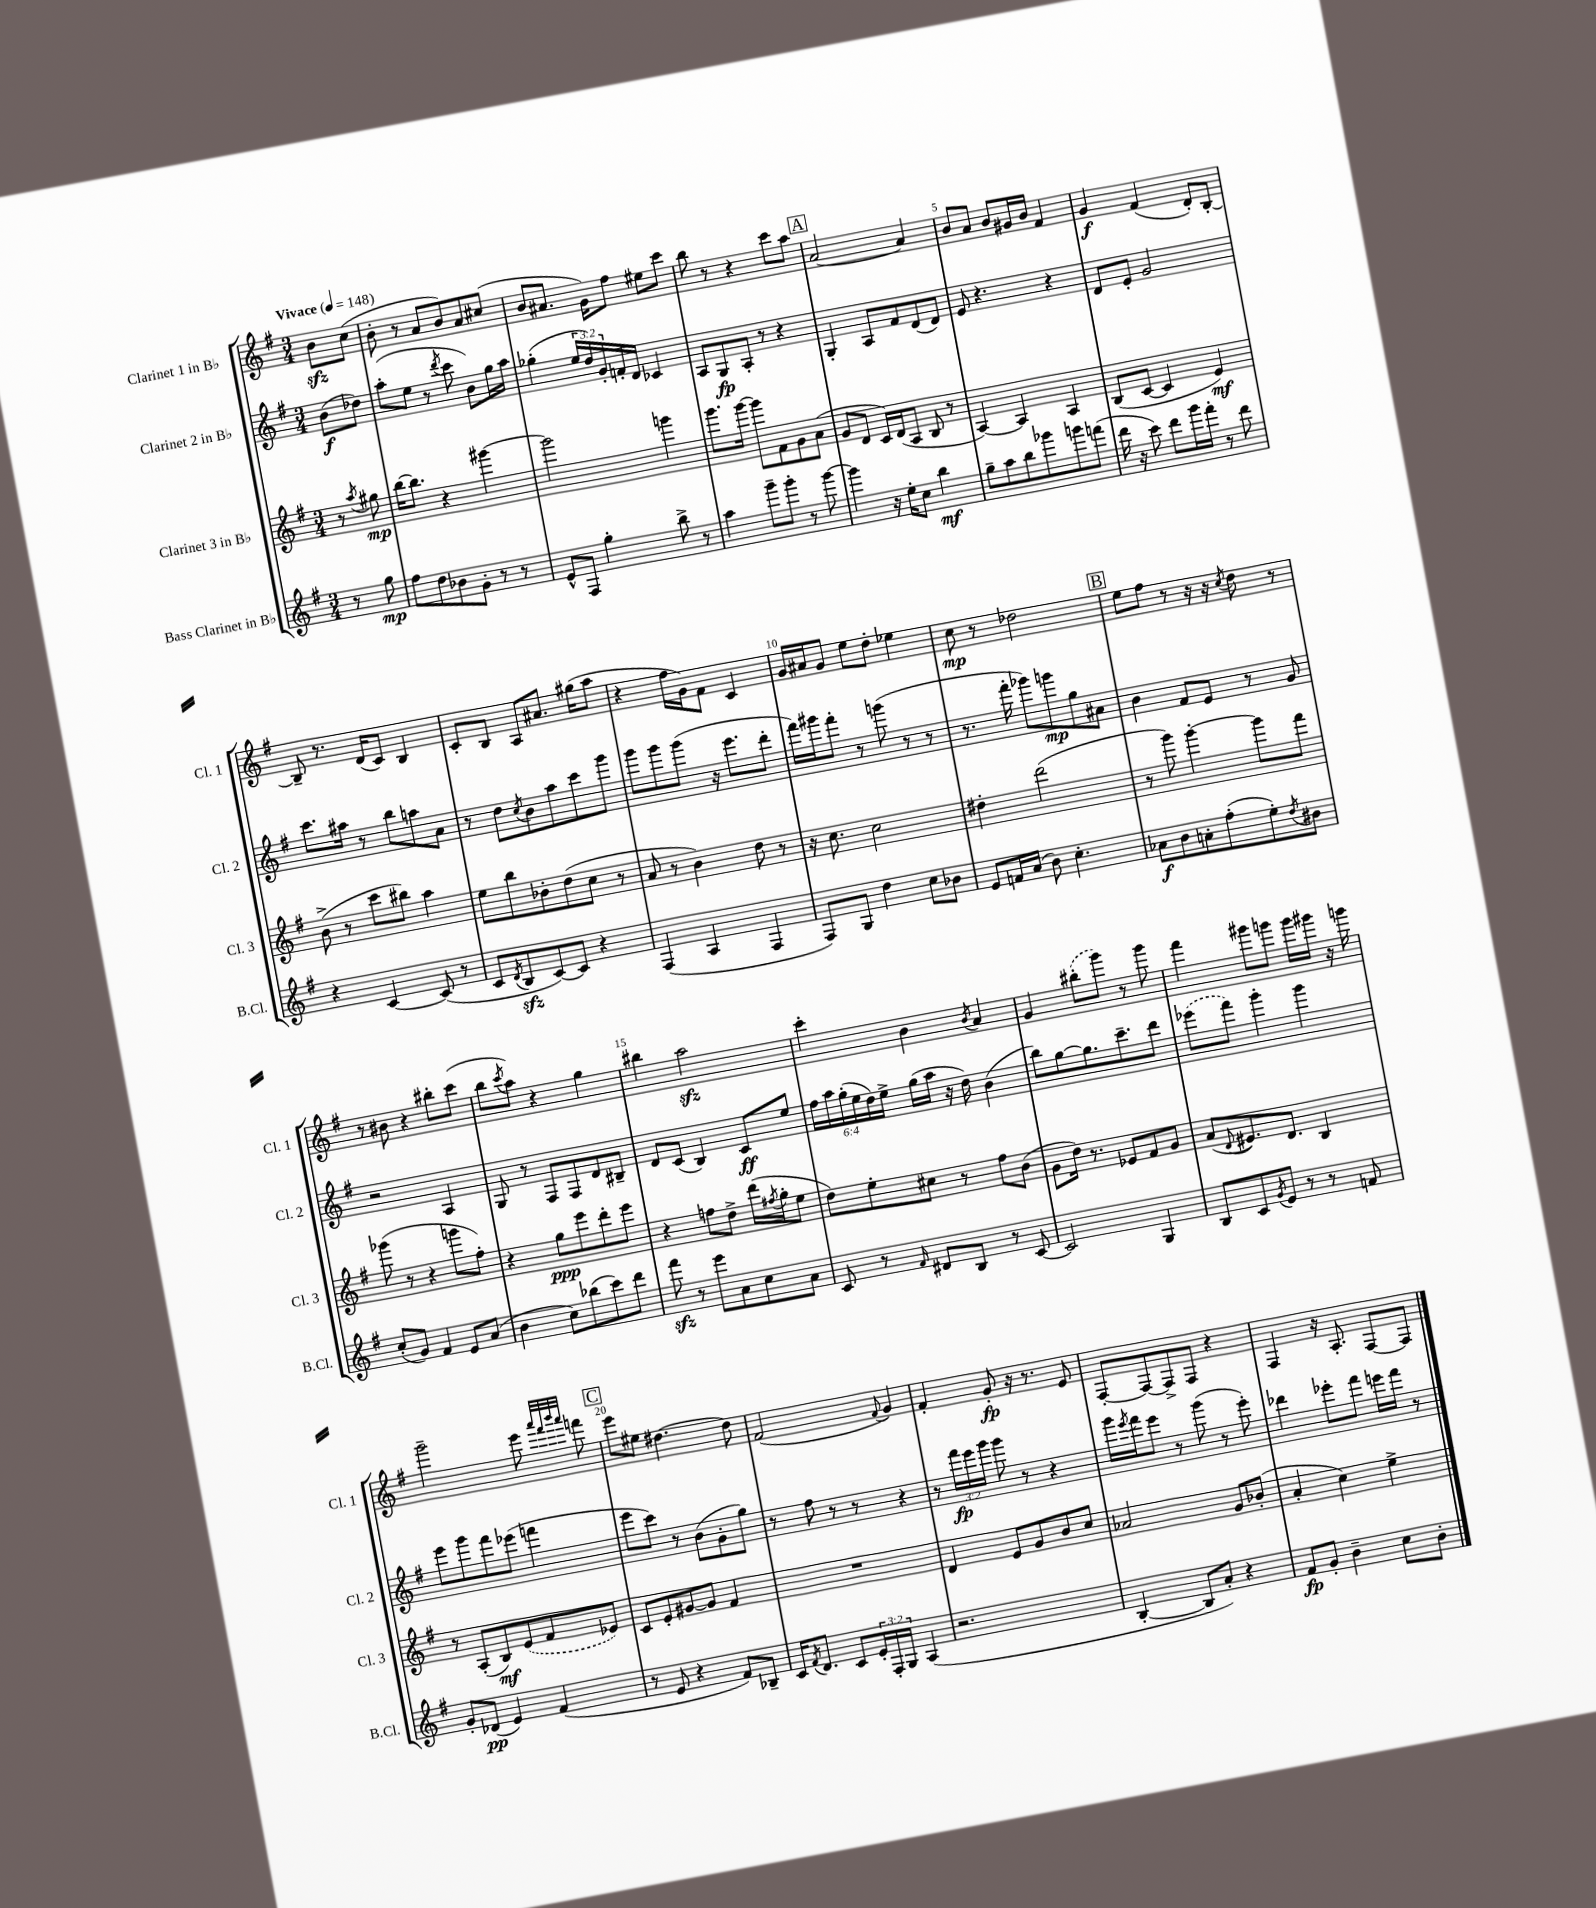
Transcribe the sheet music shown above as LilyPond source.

<<
\new StaffGroup <<
\new Staff = "s0" \with { instrumentName = "Clarinet 1 in Bb" shortInstrumentName = "Cl. 1" } {
    \clef treble \key g \major \numericTimeSignature \time 3/4 \partial 4 \tempo "Vivace" 4 = 148
    b'8\sfz c''8( |
    b'8-. r8 a'8 b'8) a'8 cis''8( |
    b'8 ais'8. g'16) fis''8 eis''8 c'''8 |
    b''8 r8 r4 c'''8 a''8 |
    \mark \markup { \box "A" } a'2~ a'4 |
    b'8 a'8 b'8 gis'16 b'16 fis'4 |
    g'4\f fis'4( d'8-.) b8~-. |
    b8-- r8. d'16( c'8) b4 |
    c'8-. b8 a8 ais'8. gis''16( a''8 |
    r4 fis''16 g'16) fis'8 c'4 |
    g'16 ais'16 g'8 e''8 d''8-. ees''4 |
    c''8\mp r8 des''2 |
    \mark \markup { \box "B" } e''8 fis''8 r8 r16 r16 \acciaccatura { c''8 } d''8 r8 |
    r8 bis'8 r4 bis''8-. c'''8( |
    b''8 \acciaccatura { c'''8 } a''8) r4 g''4 |
    bis''4 a''2\sfz |
    c'''4-. b'4 \acciaccatura { b'8 } a'4 |
    g'4 \once \slurDashed bis''8-.( g'''8) r8 g'''8 |
    fis'''4 gis'''8 g'''8 g'''16 gis'''16 r16 g'''16 |
    g'''2-- e'''8 \grace { a'''32 fis'''32 b'''32 a'''32 } f'''8 |
    \mark \markup { \box "C" } e'''8 eis''8 dis''4.~ dis''8 |
    fis'2( \appoggiatura { fis'8 } g'4) |
    fis'4-. g'8-.\fp r16 r8. e'8 |
    fis8~-. fis8~ fis8-> fis8 r4 |
    fis4 r16 a8.-. fis8~ fis8 \bar "|." |
}
\new Staff = "s1" \with { instrumentName = "Clarinet 2 in Bb" shortInstrumentName = "Cl. 2" } {
    \clef treble \key g \major \numericTimeSignature \time 3/4 \override Staff.TupletNumber.text = #tuplet-number::calc-fraction-text \partial 4
    b'8\f( des''8) |
    a''8-.( e''8 r8 \acciaccatura { d'''8 } c'''8 b'8) g''16 a''16 |
    ges''4-.( \tuplet 3/2 { e''16 d''16) g'16-. } f'16-. d'16 ces'4 |
    a8 g8\fp a8-. r8 r4 |
    \mark \markup { \box "A" } g4-. a8 fis'8 d'8( d'8) |
    e'8 r4. r4 |
    d'8 e'8-. g'2 |
    c'''8. ais''16 r8 b''8 a''8 a'8 |
    r8 d''8 \acciaccatura { c''8 } b'8 a''8 c'''8 g'''8 |
    g'''8 g'''8 g'''8( r16 e'''8. d'''8-. |
    fis'''16) gis'''16 fis'''8-. r8 g'''8( r8 r8 |
    r8. fis'''16-. ges'''8) g'''8\mp g''8 ais'8 |
    \mark \markup { \box "B" } b'4 fis'8 e'8 r8 g'8 |
    r2 a4 |
    g8 r8 fis8 fis8 d'8 bis8-- |
    d'8 c'8( b4) c'8\ff e''8 |
    \tuplet 6/4 { fis''16 a''16 g''16-.( e''16 d''16) e''16-> } g''16( a''16 r16 d''16) b'4( |
    b''8) g''8~ g''8. c'''8.-- d'''8 |
    \once \slurDashed ees'''8( fis'''8) g'''4-. g'''4 |
    e'''8 g'''8 fis'''8 ees'''8( f'''4 |
    \mark \markup { \box "C" } e'''8 c'''8) r8 b'8( g'8-. g''8) |
    r8 fis''8 r8 r8 r4 |
    r8 \tuplet 3/2 { fis'''16\fp e'''16 g'''16 } g'''8 r8 r4 |
    g'''16 \acciaccatura { e'''8 } fis'''16 e'''8 r8 g'''8( r8 e'''8-.) |
    des'''4 ees'''8-. fis'''8 e'''16 fis'''16 r8 \bar "|." |
}
\new Staff = "s2" \with { instrumentName = "Clarinet 3 in Bb" shortInstrumentName = "Cl. 3" } {
    \clef treble \key g \major \numericTimeSignature \time 3/4 \partial 4
    r8 \acciaccatura { a''8 } gis''8\mp |
    b''16~ b''8. r4 gis'''4~ |
    gis'''2 g'''4 |
    g'''8. g'''16~ g'''8 fis'8 g'8 a'8( |
    \mark \markup { \box "A" } g'8 d'8 c'16) d'16( a8 b8 r8 |
    a4~) a4 a4 |
    b8( c'8~ c'4 e'4\mf) |
    b'8->( r8 c'''8 bis''8) a''4 |
    e''8 b''8 bes'8-. d''8( c''8 r8 |
    a'8 r8 b'4) d''8 r8 |
    r16 c''8. c''2 |
    dis''4-. d'''2( |
    \mark \markup { \box "B" } r8 g'''8) g'''4~-. g'''8 fis'''8 |
    ges'''8( r8 r4 g'''8 fis''8-.) |
    r4 g''8\ppp e'''8 d'''8-. e'''8 |
    r4 f''8 d''8-> d'''16( \acciaccatura { fis''8 } g''16-. e''8 |
    d''8) e''8-. cis''8 r8 fis''8 b'8( |
    g'8 d''16) r8. ees'8 fis'8 g'8 |
    a'8( \appoggiatura { d'8 } eis'8.) d'8. b4 |
    r8 a8-.( b8\mf) \once \slurDashed e'8( fis'8 ees'8) |
    \mark \markup { \box "C" } c'8 e'8-. gis'8~ gis'8 fis'4 |
    R2. |
    d'4 e'8 g'8 b'8 c''8 |
    aes'2 g'8 bes'8-.( |
    a'4-. c''4) e''4-> \bar "|." |
}
\new Staff = "s3" \with { instrumentName = "Bass Clarinet in Bb" shortInstrumentName = "B.Cl." } {
    \clef treble \key g \major \numericTimeSignature \time 3/4 \override Staff.TupletNumber.text = #tuplet-number::calc-fraction-text \partial 4
    r8 g''8\mp |
    fis''8 d''8 bes'8 g'8-. r8 r8 |
    e'8-^ fis8 g''4-. b''8-> r8 |
    a''4 g'''8-- g'''8-. r8 g'''8~ |
    \mark \markup { \box "A" } g'''4 r16 e''16-. c''8 b''4\mf |
    g''8-- a''8 b''8 ges'''8 g'''8 f'''8( |
    d'''16 r16 c'''8) d'''8 g'''16 fis'''16-. r8 d'''8 |
    r4 c'4~ c'8( r8 |
    c'8 \acciaccatura { d'8 } b8\sfz c'8~) c'8 r4 |
    fis4( a4 fis4 |
    fis8) g8 d''4 c''8 bes'8 |
    e'8 f'16 a'16( b'8) c''4.-. |
    \mark \markup { \box "B" } aes'8\f b'8 a'8-. fis''8-.( e''8-.) \acciaccatura { d''8 } bis'8 |
    c''8-.( g'8) fis'4 e'8 a'8( |
    b'4 c''8) bes''8( c'''8) d'''8 |
    fis'''8\sfz r8 e'''8 a'8 c''8 a'8 |
    c'8 r8 \grace { fis'16 } dis'8 b8 r8 c'8~ |
    c'2 g4 |
    b8 c'8 \acciaccatura { g'8 } e'8 r8 r8 f'8 |
    g'8-. des'8\pp( e'4) fis'4( |
    \mark \markup { \box "C" } r8 e'8 r4 fis'8) bes8-- |
    c'16 \acciaccatura { fis'8 } d'8. c'8 \tuplet 3/2 { e'16-. fis16-. g16 } a4( |
    r2. |
    b4~-. b8 a'8-.) r4 |
    fis'8\fp g'8-. b'4-- c''8 b'8-. \bar "|." |
}
>>
>>
\layout { \context { \Score \override BarNumber.break-visibility = ##(#f #t #t) barNumberVisibility = #(every-nth-bar-number-visible 5) } }
